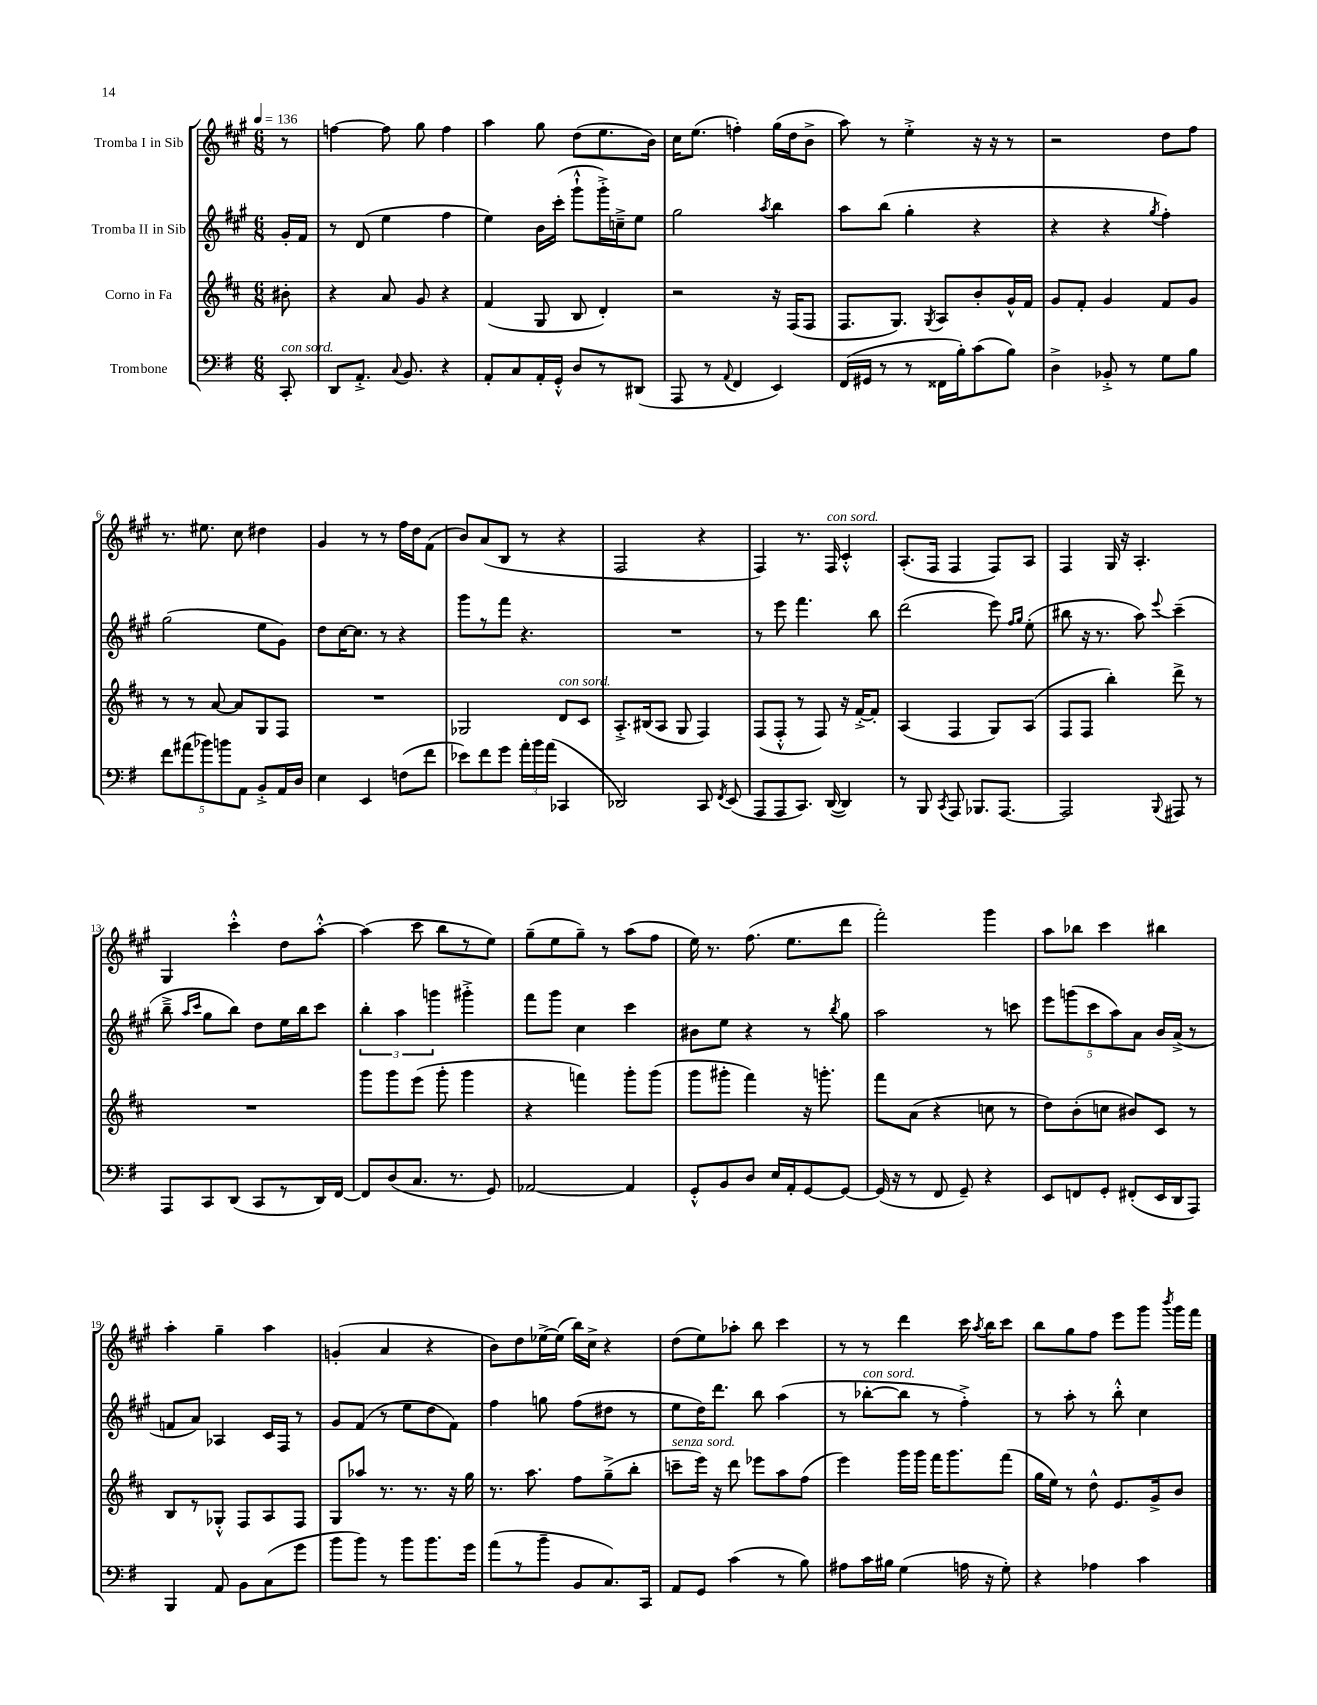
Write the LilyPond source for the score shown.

<<
\new StaffGroup <<
\new Staff = "s0" \with { instrumentName = "Tromba I in Sib" } {
    \clef treble \key a \major \numericTimeSignature \time 6/8 \partial 8 \tempo 4 = 136
    \autoBeamOff r8 |
    f''4~ f''8 gis''8 f''4 |
    a''4 gis''8 d''8[( e''8. b'16]) |
    cis''16[ e''8.]( f''4-.) gis''16[( d''16 b'8]-> |
    a''8) r8 e''4-.-> r16 r16 r8 |
    r2 d''8[ fis''8] |
    r8. eis''8. cis''8 dis''4 |
    gis'4 r8 r8 fis''16[ d''16 fis'8]( |
    b'8[) a'8( b8] r8 r4 |
    fis2 r4 |
    fis4) r8. fis16^\markup { \italic "con sord." } cis'4-.-^ |
    a8.[-.( fis16] fis4 fis8[) a8] |
    fis4 gis16 r16 a4.-. |
    gis4 cis'''4-.-^ d''8[ a''8]~-.-^ |
    a''4( cis'''8 b''8[ r8 e''8]) |
    gis''8[--( e''8 gis''8]--) r8 a''8[( fis''8] |
    e''16) r8. fis''8.( e''8.[ d'''8] |
    fis'''2-.) gis'''4 |
    a''8[ bes''8] cis'''4 bis''4 |
    a''4-. gis''4-- a''4 |
    g'4-.( a'4 r4 |
    b'8[) d''8 ees''16~-> ees''16]( b''16[) cis''16]-> r4 |
    d''8[( e''8) aes''8]-. b''8 cis'''4 |
    r8 r8 d'''4 cis'''16 \acciaccatura { a''8 } b''16[ cis'''8] |
    b''8[ gis''8 fis''8] e'''8[ gis'''8] \acciaccatura { b'''8 } gis'''16[ fis'''16] \bar "|." |
}
\new Staff = "s1" \with { instrumentName = "Tromba II in Sib" } {
    \clef treble \key a \major \numericTimeSignature \time 6/8 \partial 8
    \autoBeamOff gis'16[-. fis'16] |
    r8 d'8( e''4 fis''4 |
    e''4) b'16[ cis'''16]-.( gis'''8[-!-^ gis'''16-.->) c''16---> e''8] |
    gis''2 \acciaccatura { a''8 } b''4 |
    a''8[ b''8]( gis''4-. r4 |
    r4 r4 \acciaccatura { gis''8 } fis''4-.) |
    gis''2( e''8[ gis'8]) |
    d''8[ cis''16~ cis''8.] r8 r4 |
    gis'''8[ r8 fis'''8] r4. |
    R2. |
    r8 e'''8 fis'''4. b''8 |
    d'''2( e'''8) \grace { fis''16[ gis''16] } e''8-.( |
    bis''8 r16 r8. a''8) \appoggiatura { e'''8 } cis'''4--( |
    b''8---> \grace { a''16[ cis'''16] } gis''8[ b''8]) d''8[ e''16 b''16 cis'''8] |
    \tuplet 3/2 { b''4-. a''4 g'''4 } gis'''4-.-> |
    fis'''8[ gis'''8] cis''4 cis'''4 |
    bis'8[ e''8] r4 r8 \acciaccatura { b''8 } gis''8 |
    a''2 r8 c'''8 |
    \tuplet 5/4 { e'''8[ g'''8( cis'''8 a''8) a'8] } b'16[ a'16]->( r8 |
    f'8[ a'8]) aes4 cis'16[ fis16] r8 |
    gis'8[ fis'8]( r8 e''8[ d''8 fis'8]) |
    fis''4 g''8 fis''8[( dis''8] r8 |
    e''8[ d''16) d'''8.] b''8 a''4( |
    r8 bes''8[~-.^\markup { \italic "con sord." } bes''8] r8 fis''4-.->) |
    r8 a''8-. r8 b''8-.-^ cis''4 \bar "|." |
}
\new Staff = "s2" \with { instrumentName = "Corno in Fa" } {
    \clef treble \key d \major \numericTimeSignature \time 6/8 \partial 8
    \autoBeamOff bis'8-. |
    r4 a'8 g'8 r4 |
    fis'4( g8 b8 d'4-.) |
    r2 r16 fis16[( fis8] |
    fis8.[ g8.]) \acciaccatura { g8 } a8[ b'8-. g'16-^ fis'16] |
    g'8[ fis'8]-. g'4 fis'8[ g'8] |
    r8 r8 a'8~ a'8[ g8 fis8] |
    R2. |
    ges2 d'8[^\markup { \italic "con sord." } cis'8] |
    a8.[-.-> bis16( a8] g8 fis4) |
    fis8[( fis8]-.-^ r8 fis8) r16 fis'16[~-.-> fis'8]-. |
    a4( fis4 g8[) a8]( |
    fis8[ fis8] b''4-.) d'''8-> r8 |
    R2. |
    g'''8[ g'''8 e'''8]( g'''8-. g'''4 |
    r4 f'''4) g'''8[-. g'''8]( |
    g'''8[ gis'''8]-. fis'''4) r16 g'''8.-. |
    fis'''8[ a'8]( r4 c''8 r8 |
    d''8[) b'8-.( c''8] bis'8[) cis'8] r8 |
    b8[ r8 ges8]-.-^ fis8[ a8 fis8] |
    g8[ aes''8] r8. r8. r16 g''16 |
    r8. a''8. fis''8[ g''8--->( b''8]-. |
    c'''8[--^\markup { \italic "senza sord." } e'''16]) r16 d'''8 ees'''8[ a''8 fis''8]( |
    e'''4) g'''16[ g'''16] fis'''16[ g'''8. fis'''8]( |
    g''16[ e''16]) r8 d''8-^ e'8.[ g'16-> b'8] \bar "|." |
}
\new Staff = "s3" \with { instrumentName = "Trombone" } {
    \clef bass \key g \major \numericTimeSignature \time 6/8 \partial 8
    \autoBeamOff c,8-.^\markup { \italic "con sord." } |
    d,8[ a,8.]-.-> \appoggiatura { c8 } b,8. r4 |
    a,8[-. c8 a,16-. g,16]-.-^ d8[ r8 dis,8]( |
    a,,8 r8 \appoggiatura { a,8 } fis,4 e,4) |
    fis,16[( gis,16] r8 r8 fisis,16[ b16-.) c'8( b8]) |
    d4-> bes,8-.-> r8 g8[ b8] |
    \tuplet 5/4 { fis'8[ ais'8( bes'8) b'8 a,8] } b,8[-.-> a,16 d16] |
    e4 e,4 f8[( fis'8] |
    ees'8[) fis'8 g'8] \tuplet 3/2 { a'16[-. b'16 a'16]( } ces,4 |
    des,2) c,8 \acciaccatura { fis,8 } e,8( |
    a,,8[ a,,8 c,8.]) d,16~( d,4) |
    r8 b,,8 \acciaccatura { c,8 } a,,8 bes,,8.[ a,,8.]~ |
    a,,2 \appoggiatura { b,,8 } ais,,8 r8 |
    a,,8[ c,8 d,8]( c,8[ r8 d,16) fis,16]~ |
    fis,8[ d8( c8.] r8. g,8) |
    aes,2~ aes,4 |
    g,8[-.-^ b,8 d8] e16[ a,16-. g,8~ g,8]~ |
    g,16( r16 r8 fis,8 g,8--) r4 |
    e,8[ f,8 g,8]-. fis,8[-.( e,16 d,16 a,,8]) |
    b,,4 a,8 b,8[ c8( g'8] |
    b'8[ b'8]) r8 b'8[ b'8. g'16] |
    a'8[( r8 b'8]-- b,8[ c8.) c,16] |
    a,8[ g,8] c'4( r8 b8) |
    ais8[ c'16 bis16] g4( a16 r16 g8-.) |
    r4 aes4 c'4 \bar "|." |
}
>>
>>
